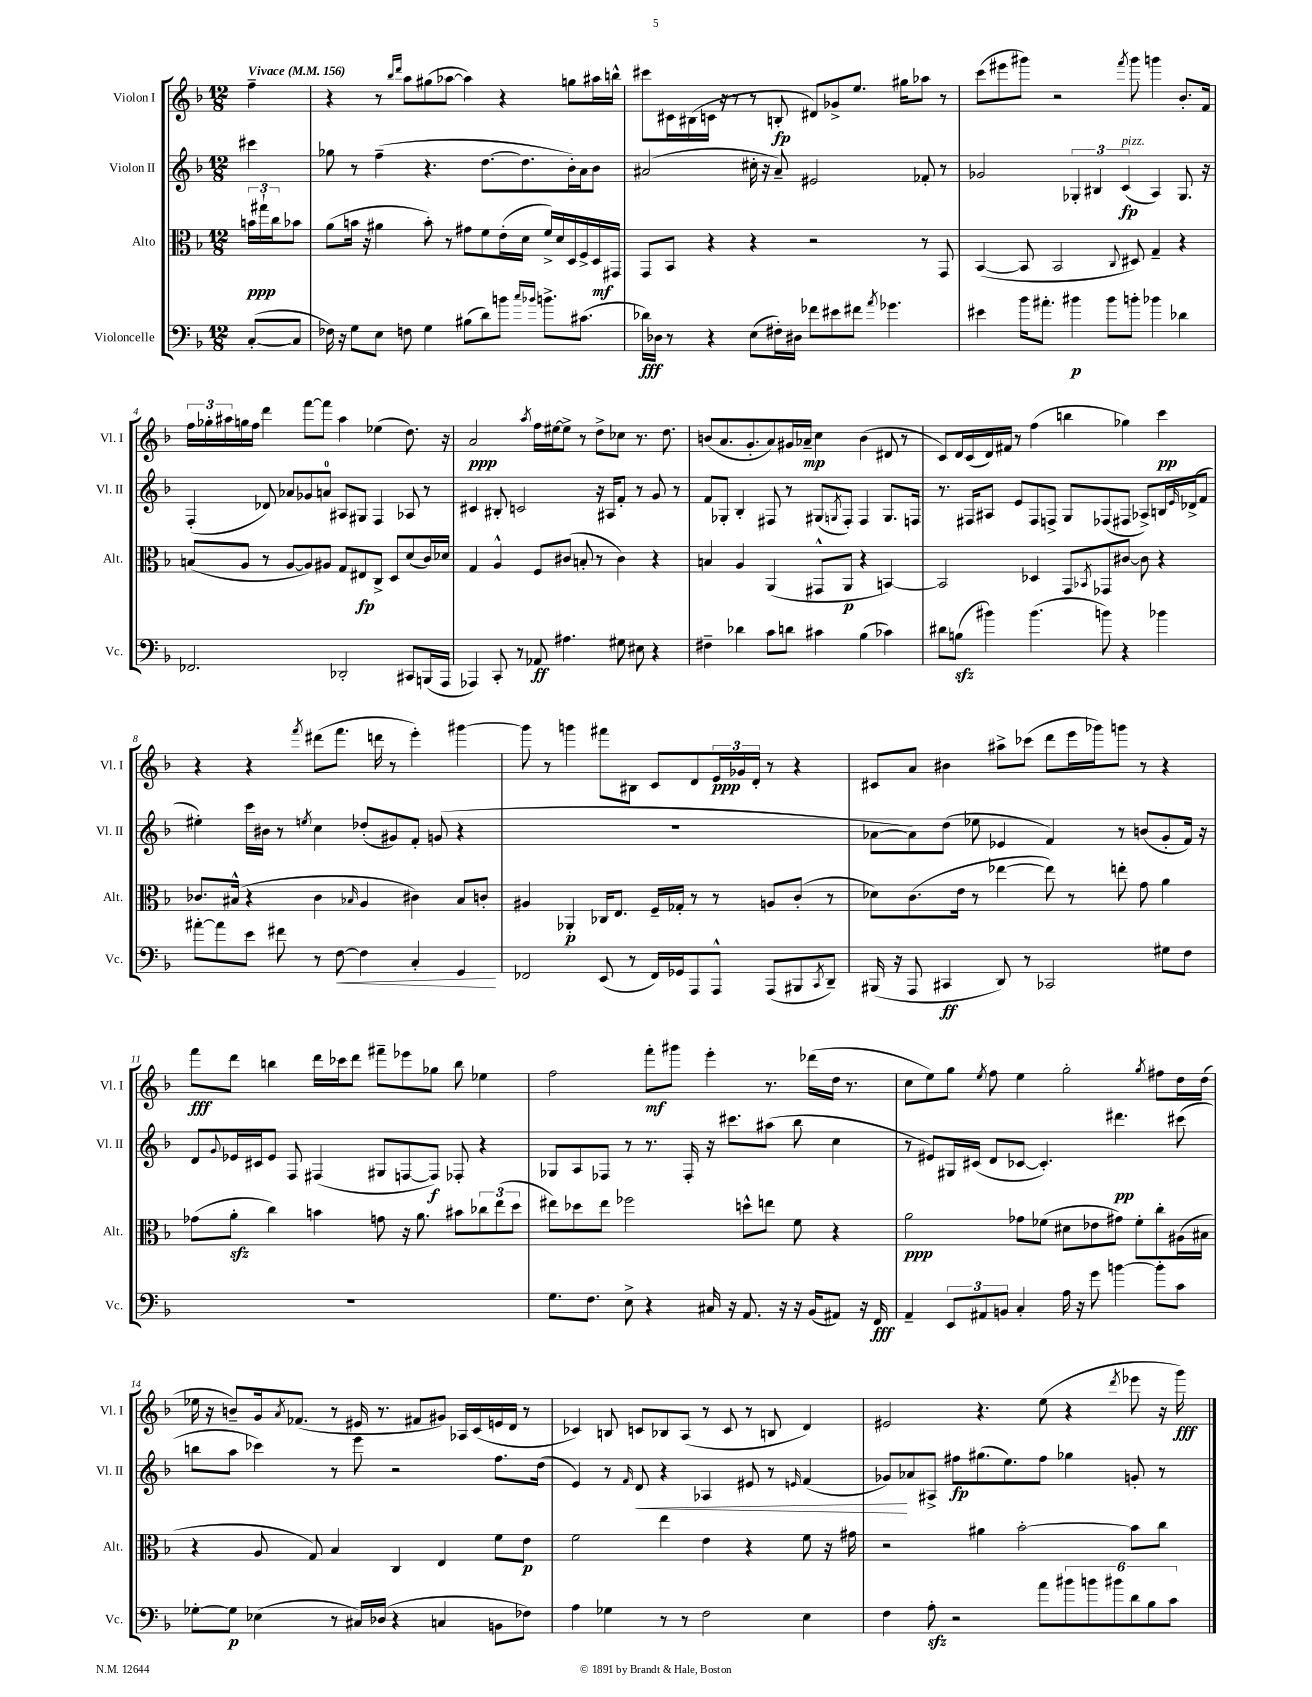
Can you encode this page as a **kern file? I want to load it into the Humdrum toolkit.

**kern	**kern	**kern	**kern
*staff4	*staff3	*staff2	*staff1
*clefF4	*clefC3	*clefG2	*clefG2
*k[b-]	*k[b-]	*k[b-]	*k[b-]
*M12/8	*M12/8	*M12/8	*M12/8
*MM156	*MM156	*MM156	*MM156
([8C'	24b	4ccc#	4ff~
.	24gg#`	.	.
.	24cc	.	.
8C]	8b-	.	.
=	=	=	=
16F-)	(8a	8gg-	4r
16r	.	.	.
8G	16b	8r	.
.	16r	.	.
8E	4a#	(4ff~	8r
.	.	.	16qqbb-
.	.	.	16qqddd
8F	.	.	8aa
4G	8b')	4.r	(8gg#
.	8r	.	[8aa-
(8B#	8g#	.	4aa-])
8d)	8f	[8.dd	.
8b	(16e'	.	4r
.	16d	8.dd]	.
16qqcc	.	.	.
16qqb-	.	.	.
8.b^	16f^)	.	.
.	16d	.	.
.	16D	16b-')	8gg
(8.c#	16F^	16a	.
.	16D	8b-	16aa#
.	16GG#	.	16bb^^
=	=	=	=
16d-)	8GG	(2a#	8ccc#
16D-	.	.	.
8r	8BB-	.	16c#
.	.	.	(16B#
4r	4r	.	16c
.	.	.	16r
.	.	.	8r
(8E	4r	16cc#'	8r
.	.	16r	.
16F#')	.	8a#~)	8B'
16D#	.	.	.
8f-	2r	2e#	8d#)
8e#	.	.	8g-^
8f#	.	.	8.ee
8qa	.	.	.
4.g-	.	.	.
.	.	.	16gg#
.	8r	8f-'	8aa-
.	8GG	8r	8r
=	=	=	=
4e#	([4BB-	2g-	(8ccc
.	.	.	8eee#
16b-	8BB-]	.	8ggg#)
8.a#'	.	.	.
.	2BB-	.	2r
4b#	.	6G-'	.
.	.	6B#	.
8b#	.	.	.
.	.	(6c	.
.	8qqC	.	8qfff
8b'	8D#)	.	8ggg#
4b-	4G~	4A)	4ggg
4d-	4r	8.G-	8.b-'
.	.	16r	16f
=	=	=	=
2.FF-	(8B	(4F'	24ff
.	.	.	24gg-'
.	.	.	24aa#
.	8A	.	16gg
.	.	.	16ff
.	8r	8d-)	4ddd
.	[8A	8a-	.
.	8A])	8g-	[8fff
.	8A#	8a	8fff]
2DD-'	8G	8A#	4aa#
.	8E#	8G#	.
.	8C^	4F	(4ee-
.	8D	.	.
8CC#	(8d	8A-	8.dd)
(16BBB	16c)	8r	.
16AAA	16d-	.	16r
=	=	=	=
4AAA-)	4G	4c#	2a
8CC'	4A^^	8B#'	.
8r	.	2c	.
.	.	.	8qaa
8AA-	8F	.	16ff
.	.	.	[16ee#
4.A#	(8c#	.	8ee#^]
.	8B'	.	8r
.	8r	16r	8dd^
.	.	16A#	.
8G#	4c#)	8f'	8cc-
8E#	.	8r	8.r
4r	4r	8g	.
.	.	.	8.dd
.	.	8r	.
=	=	=	=
4F#~	4B	8f	(8b
.	.	8G-'	8.a
4d-	4A	4B-'	.
.	.	.	8.g'
8c	(4AA	8F#	8a)
8d	.	8r	16g#
.	.	.	16a-~
4c#	8GG#^^	(8G#	4cc
.	.	8qG	.
.	8AA	8F#')	.
(4B-	4r	4F#	(4b
4c-)	[4BB)	8.G	8d#
.	.	.	8r
.	.	16F	.
=	=	=	=
8d#	2BB]	8.r	8c)
(8B	.	.	16d
.	.	16F#	(16c
4b#)	.	8A#	16d)
.	.	.	16f#
.	.	8e	8r
(4.b#	4D-	8F#	(4ff
.	.	8F^	.
.	8GG	8G	4bb
.	8qBB-	.	.
8b)	8GG-	(8F-	.
4r	[8c#	8F#	4gg-)
.	8c#]	8A-^)	.
4b-	4r	16B	4ccc
.	.	16qqe	.
.	.	(16d-^	.
.	.	8f	.
=	=	=	=
[8a#'	8.c-	4ee#')	4r
8a#]	.	.	.
.	(16B#^^	.	.
8e	4r	16ccc	4r
.	.	16b#	.
8f#	.	8r	.
.	.	8qee	8qfff
8r	4c-	4cc	(8ddd#
[8F	.	.	8.fff
.	16qqB-	.	.
4F]	4A	(8dd-'	.
.	.	.	16ddd
.	.	8g#)	8r
4C'	4c#)	8f'	4eee')
.	.	(8g	.
4GG	8B-	4r	[4ggg#
.	8c'	.	.
=	=	=	=
2FF-	4A#	1.r	8ggg#]
.	.	.	8r
.	4AA-'	.	4ggg
(8EE	16C-	.	8fff#
.	8.E	.	.
8r	.	.	8B#
16FF-)	16F~	.	8c
16GG-	16G-'	.	.
8AAA	8r	.	8d
8AAA^^	8r	.	24e
.	.	.	24g-
.	.	.	24d'
(8AAA	8A	.	8r
8BBB#	(8c'	.	4r
8qCC	.	.	.
8DD~)	8r	.	.
=	=	=	=
(16BBB#	8d-)	[8a-	8c#
16r	.	.	.
8AAA	(8.c	8a-])	8a
4CC#	.	(8dd	4b#
.	16e	.	.
.	8r	8ee-	.
8DD)	[4ee-	4e-	8aa#^
8r	.	.	(8ccc-
2CC-	8ee-])	4f)	8ddd
.	8r	.	16eee
.	.	.	16ggg-)
.	8ee'	8r	8ggg
.	8g	(8b	8r
8G#	4a	8g'	4r
8F	.	16f)	.
.	.	16r	.
=	=	=	=
1.r	(8g-	8d	8fff
.	.	8qqg	.
.	8a'	16e-	8ddd
.	.	16c#	.
.	4cc)	8e-	4bb
.	.	8F	.
.	4b	(4F#	16ddd
.	.	.	16ccc-
.	.	.	8ddd
.	8g	8G#	8fff#~
.	16r	[8F	8eee-
.	8.a	.	.
.	.	8F])	8gg-
.	8b#	8F-'	8bb
.	12cc-	4r	4ee-
.	(12ee	.	.
.	12dd	.	.
=	=	=	=
8.G	8ee#)	8G-	2ff
.	8dd-	8A	.
8.F	.	.	.
.	8ee#	8F-	.
8E^	2ff-	8r	.
4r	.	8.r	8fff'
.	.	.	8ggg#
.	.	16F-'	.
16C#	.	16r	4eee'
16r	.	8.ccc#	.
8.AA	8dd^^	.	.
.	8ee	(8aa#	8.r
16r	.	.	.
16r	8f	8bb-	.
(16BB-	.	.	(16ddd-
8AA#)	4r	4cc	16dd
.	.	.	8.r
16r	.	.	.
16FF	.	.	.
=	=	=	=
4AA~	2a	8r	8cc
.	.	8e#)	8ee)
12EE	.	16G#	8gg
.	.	(16c#	.
12AA#	.	.	.
.	.	.	8qee
.	.	8d	8ff
12BB	.	.	.
4C'	8g-	[8c-	4ee
.	(8f-	4.c-'])	.
16A	8d#	.	2gg'
16r	.	.	.
8g	8e-	.	.
[4b	8g#)	4.ddd#	.
.	8f-'	.	.
.	.	.	8qgg
8b']	8cc'	.	8ff#
8c	(16A#	(8ccc#	16dd
.	16B#	.	(16dd
=	=	=	=
[8G-'	4r	8bb	16ee-
.	.	.	16r
8G-]	.	8aa	8b~)
(4E-	8A	4ccc-)	16g
.	.	.	8qa
.	.	.	(8.f-
.	8G)	.	.
8r	4B-	8r	8r
16C#)	.	8eee	16e#
(16D-	.	.	8.r
4r	4C	2r	.
.	.	.	8f#
4C	4E	.	8g#)
.	.	.	16A-
.	.	.	(16c
8BB	8f	8.ff	16e
.	.	.	16d
8F-)	8e	.	8r
.	.	(16dd	.
=	=	=	=
4A	2f	4e)	4c-)
4G-	.	8r	8B
.	.	16qqf	.
.	.	8d	8c
8r	4ee	4r	8B-
8r	.	.	(8A
2F	4e	4A-	8r
.	.	.	8c
.	4r	8e#	8r
.	.	8r	8B
.	.	16qqe	.
4E	8f	(4f	4d)
.	16r	.	.
.	16g#	.	.
=	=	=	=
4F	2r	8g-)	2e#
.	.	8a-	.
8A'	.	8A#^	.
2r	.	8ff#	.
.	4a#	(8.gg#	4.r
.	.	8.ee)	.
.	[2b-'	.	.
8a	.	8ff#	(8ee
12b#	.	4gg-	4r
12b	.	.	.
12b#	.	.	.
.	.	.	8qddd
12d	8b-]	8g'	8eee-
12B-	.	.	.
.	8cc	8r	16r
12c	.	.	.
.	.	.	16ggg)
==	==	==	==
*-	*-	*-	*-
